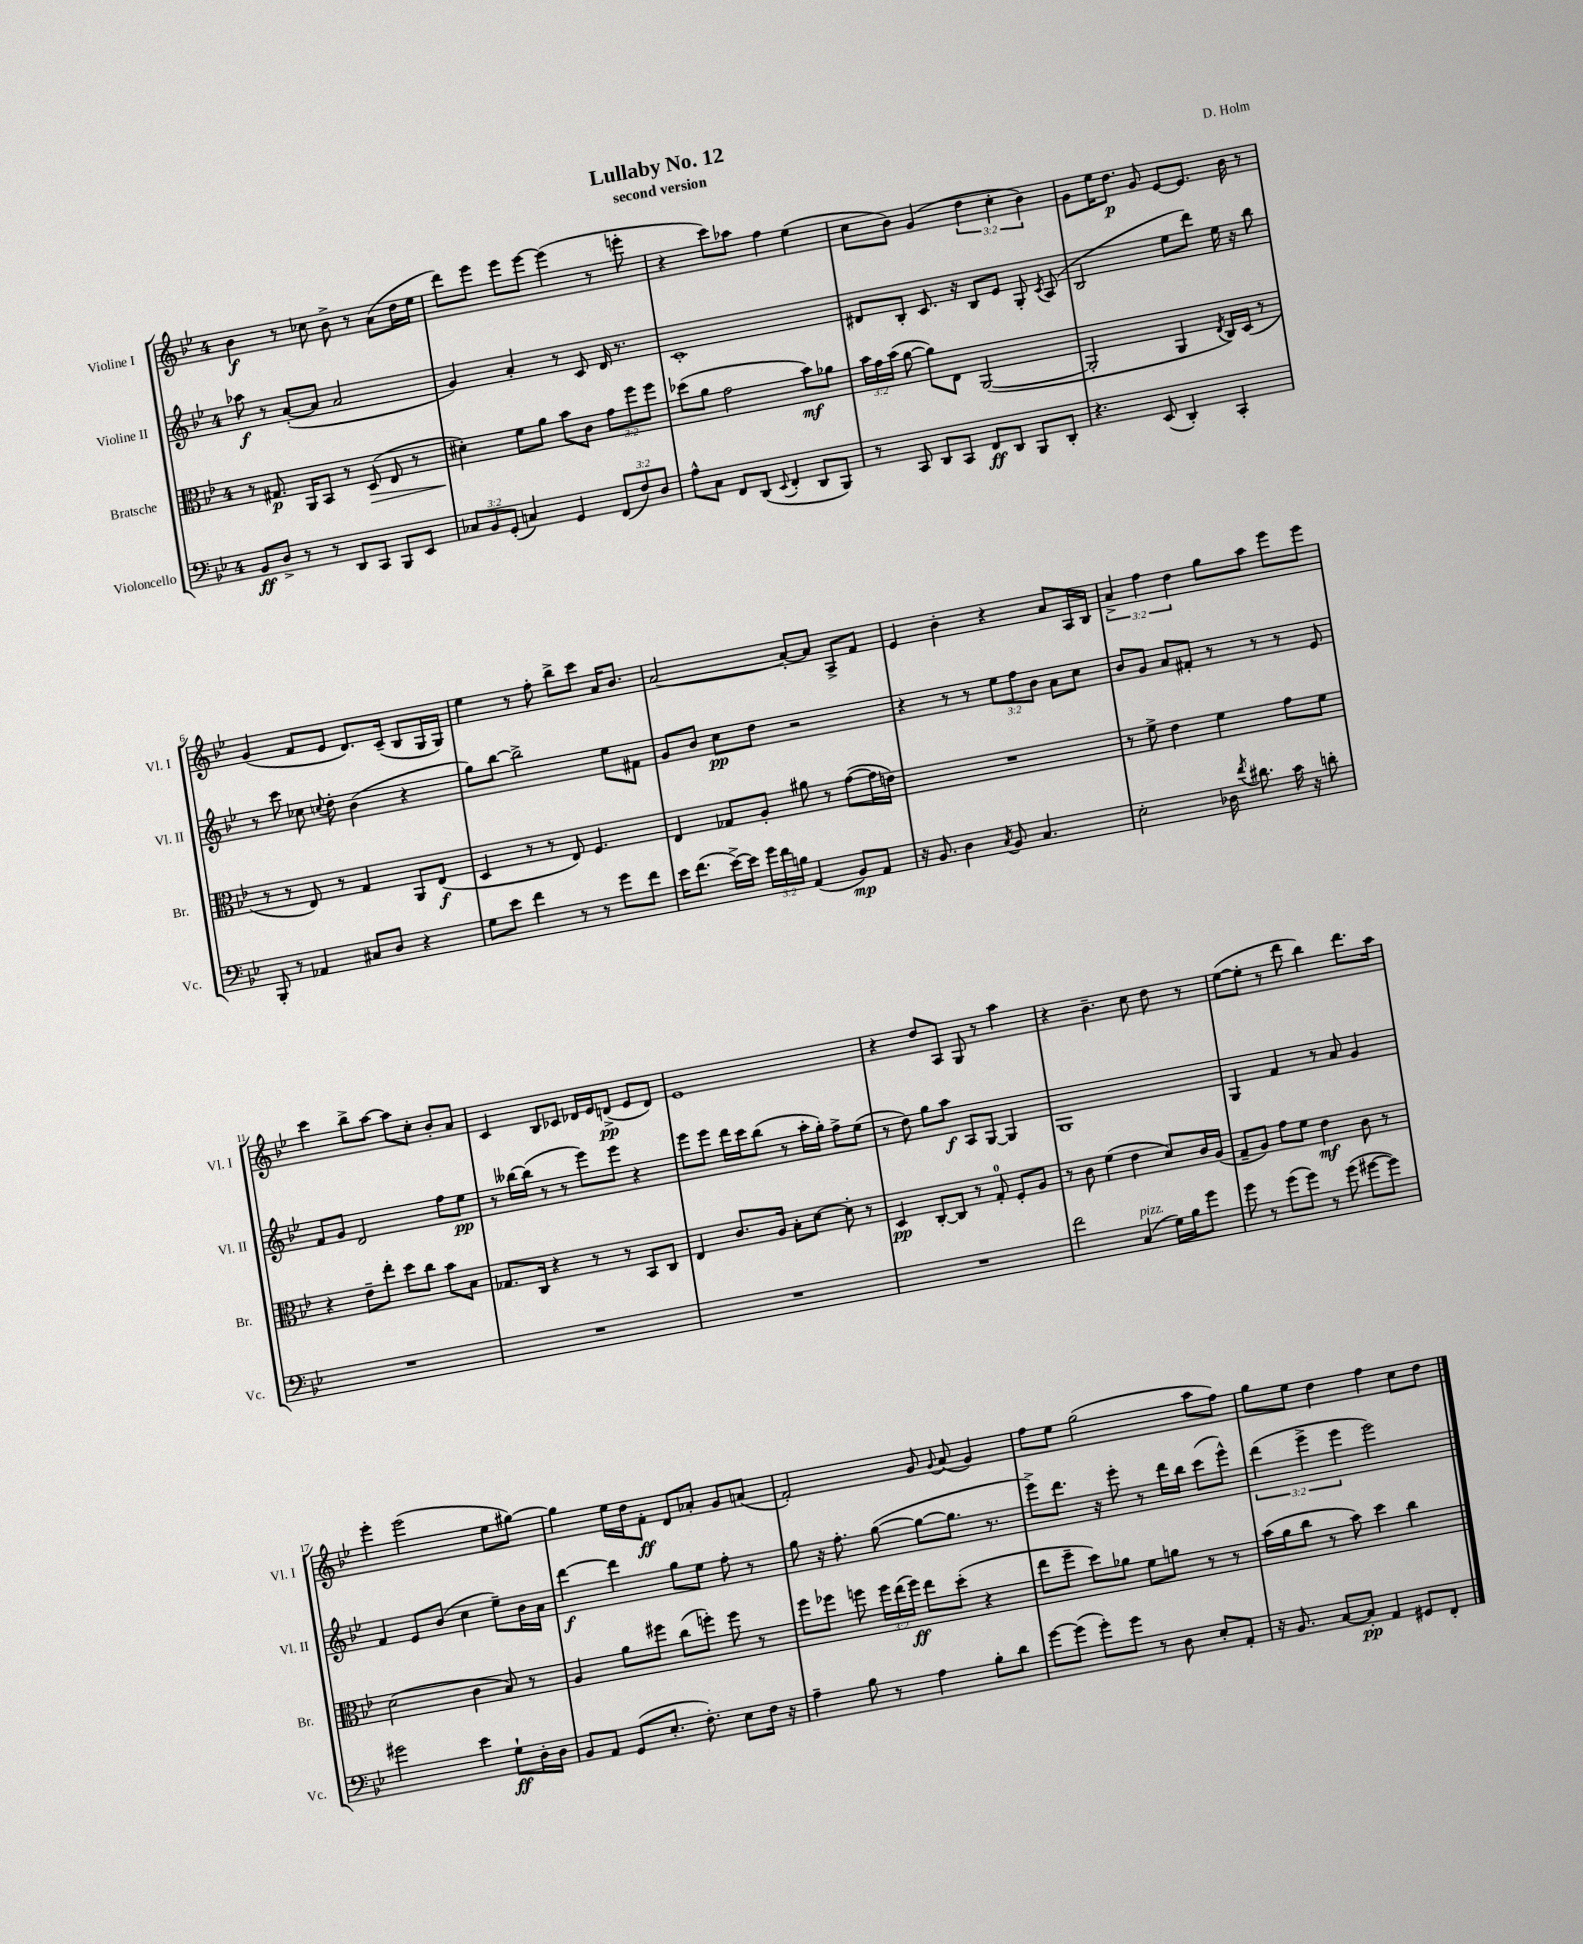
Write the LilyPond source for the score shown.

\header { title = "Lullaby No. 12" composer = "D. Holm" subtitle = "second version" }
<<
\new StaffGroup <<
\new Staff = "s0" \with { instrumentName = "Violine I" shortInstrumentName = "Vl. I" } {
    \clef treble \key bes \major \once \override Staff.TimeSignature.style = #'single-digit \time 4/4 \override Staff.TupletNumber.text = #tuplet-number::calc-fraction-text
    \autoBeamOff bes'4\f r8 ces''8 bes'8-> r8 a'8[( d''16 ees''16] |
    d'''8[) ees'''8] ees'''8[ ees'''8]~ ees'''4( r8 e'''8-. |
    r4 c'''8[) aes''8] f''4 ees''4( |
    c''8[ bes'8]) g'4( \tuplet 3/2 { d''4 c''4-. bes'4) } |
    g'8[ ees''16 d''8.]\p g'8 ees'8[~ ees'8.] bes'16 r8 |
    g'4( f'8[ ees'8] d'8.[) c'16]--( bes8[ g16 g16]) |
    ees''4 r8 f''8-. bes''8[-> c'''8] a'16[ bes'8.] |
    a'2~ a'8[~-. a'8] a8[-> f'8] |
    ees'4 bes'4-. r4 a'8[ a16 bes16] |
    \tuplet 3/2 { a'4-> f''4 d''4 } g''8[ a''8] ees'''8[ ees'''8] |
    c'''4 bes''8[-> a''8]~ a''8[ c''8]-. bes'8[-. a'8] |
    c'4 bes8[ ces'8] des'16[ ees'16 d'8]->\pp( ees'8[ d'8]) |
    ees'1 |
    r4 d''8[ a8] g8 r8 a''4 |
    r4 bes'4.-- c''8 d''8 r8 |
    ees''8[~( ees''8]-. r8 d'''8 bes''4) d'''8.[ a''16] |
    ees'''4-. ees'''2( ees''8[ gis''8]~) |
    gis''4 ees''16[ d''16 f'8]-.\ff d'8[ aes'8]-. g'8[ a'8]( |
    f'2-.) g'8 \appoggiatura { g'8 } a'8( g'4) |
    f''8[ ees''8] g''2( a''8[ f''8]) |
    g''8[ ees''8] d''4 f''4 c''8[ d''8] \bar "|." |
}
\new Staff = "s1" \with { instrumentName = "Violine II" shortInstrumentName = "Vl. II" } {
    \clef treble \key bes \major \once \override Staff.TimeSignature.style = #'single-digit \time 4/4 \override Staff.TupletNumber.text = #tuplet-number::calc-fraction-text
    \autoBeamOff aes''8\f r8 a'8[~-.( a'8] a'2 |
    g'4) a'4-. r8 c'8 d'16 r8. |
    c'1-. |
    dis'8[ bes8]-. c'8. r16 bes8[ ees'8] g8-. \acciaccatura { c'8 } a8( |
    bes2 ees''8[ d'''8]) ees''16 r16 bes''8 |
    r8 c'''8 ces''8 \appoggiatura { c''8 } d''8-. bes'4( r4 |
    g''8[) bes''8]~ bes''2-> ees''8[ fis'8] |
    g'8[ bes'8] c''8[\pp d''8] r2 |
    r4 r8 r8 \tuplet 3/2 { ees''8[ f''8 bes'8] } a'8[ c''8] |
    bes'8[ g'8] a'8[ fis'8]-. r8 r8 r8 ees'8 |
    f'8[ g'8] d'2 f''8[ ees''8]\pp |
    r8 beses''16[~ beses''16]( r8 r8 ees'''8[) ees'''8] r4 |
    ees'''8[ ees'''8] d'''16[ c'''16 bes''8]( r8 a''16[-. g''16]-.) f''8[-> ees''8]( |
    r8 d''8) g''8[ a''8]\f a8[ g8]~ g4 |
    g1 |
    g4 f'4 r8 a'8 g'4 |
    f'4 ees'8[ bes'8]( c''4 ees''8[--) bes'16 a'16] |
    d'''4~\f d'''4 g''8[ ees''8] f''8-. r8 |
    g''8 r16 f''8.-. g''8~( g''8[~ g''8.] r8. |
    ees'''8[->) d'''8.] r16 ees'''8-. r8 d'''16[ bes''16] c'''8[( ees'''8]-^) |
    \tuplet 3/2 { d'''4( ees'''4-> ees'''4 } ees'''2) \bar "|." |
}
\new Staff = "s2" \with { instrumentName = "Bratsche" shortInstrumentName = "Br." } {
    \clef alto \key bes \major \once \override Staff.TimeSignature.style = #'single-digit \time 4/4 \override Staff.TupletNumber.text = #tuplet-number::calc-fraction-text
    \autoBeamOff r8 gis8.\p a,16[ bes,8] r8 d8\>( ees8 r8 |
    dis'4-.\!) f'8[ a'8] bes'8[ c'8] \tuplet 3/2 { g'8[ f''8 f''8] } |
    des''8[( a'8] g'2 bes'8[\mf) aes'8] |
    \tuplet 3/2 { bes'16[ g'16 bes'16]( } a'8~ a'8[) ees8] a,2~( |
    a,2-. a,4 \acciaccatura { ees8 } c16[) d16]( r8 |
    r8 r8 ees8) r8 g4 a,8[ ees8]\f( |
    d4 r8 r8 ees8) f4. |
    ees4 ges8[ a8]-. ais'8 r8 g'8[~( g'16 e'16]) |
    R1 |
    r8 f'8-> ees'4 f'4 g'8[ f'8] |
    r4 ees'8[-- ees''8]-. d''8[ c''8] bes'8[ bes8] |
    ges8.[ c16] r4 r8 r8 bes,8[ c8] |
    ees4 c'8.[ a16] bes8[-. d'8]~ d'8-. r8 |
    d4\pp c8[~-. c8] r8 g8-0-. f8[-. a8] |
    r8 c'8 f'4( ees'4 d'8[) c'16 a16]( |
    g8[-- a8]) g'8[ f'8] ees'4\mf c'8 r8 |
    d'2( c'4 bes8) r8 |
    a4 a'8[ fis''8] c''8[( f''8]-.) f''8 r8 |
    f''8[ fes''8] f''8 \tuplet 3/2 { f''16[ ees''16( f''16]\ff) } ees''8[ d''8]-.( r4 |
    ees''8[ f''8]-- d''8[) aes'8] f'8[ a'8] r8 r8 |
    bes'16[( a'16 c''8] r8 bes'8) d''4 c''4 \bar "|." |
}
\new Staff = "s3" \with { instrumentName = "Violoncello" shortInstrumentName = "Vc." } {
    \clef bass \key bes \major \once \override Staff.TimeSignature.style = #'single-digit \time 4/4 \override Staff.TupletNumber.text = #tuplet-number::calc-fraction-text
    \autoBeamOff bes,8[\ff d8]-> r8 r8 d,8[ c,8] bes,,8[ ees,8] |
    \tuplet 3/2 { ces8[ bes,8 g,8]-.( } c4) g,4 \tuplet 3/2 { f,8[( f8) d8] } |
    a8[-^ c8] f,8[ d,8]( \appoggiatura { ees,8 } f,4-. d,8[ bes,,8]) |
    r8 c,8 d,8[ c,8] f,8[\ff d,8] bes,,8[ d,8]-. |
    r4. ees,8( d,4-.) c,4-. |
    bes,,8-. r8 aes,4 cis8[ d8] r4 |
    g8[ ees'8] f'4 r8 r8 g'8[ f'8] |
    ees'16[ f'8.]( ees'16[~->) ees'16] \tuplet 3/2 { g'16[ f'16 b16] } a,4( bes,8[\mp) a,8] |
    r16 bes,8. d4 \acciaccatura { c8 } bes,8 c4. |
    ees2-. des16 \acciaccatura { f'8 } dis'8. c'16 r16 d'8-. |
    R1 |
    R1 |
    R1 |
    R1 |
    f'2 c4^\markup { \italic "pizz." }( g16[) bes16 g'8] |
    g'8 r8 g'8[( g'8]) r8 g'8( gis'8[~ gis'8]) |
    gis'2 ees'4 g8[-!\ff d16-. d16] |
    bes,8[ a,8] g,8[( ees8.]-. f8.-.) ees8[ f16] r16 |
    a4-- bes8 r8 a4 bes8[-. d'8] |
    g'8[~ g'8]( g'8[-.) g'8] r8 d8 ees8[-. a,8]-. |
    r16 bes,8. c8[~ c8]-.\pp a,4 gis,8[ f,8]-. \bar "|." |
}
>>
>>
